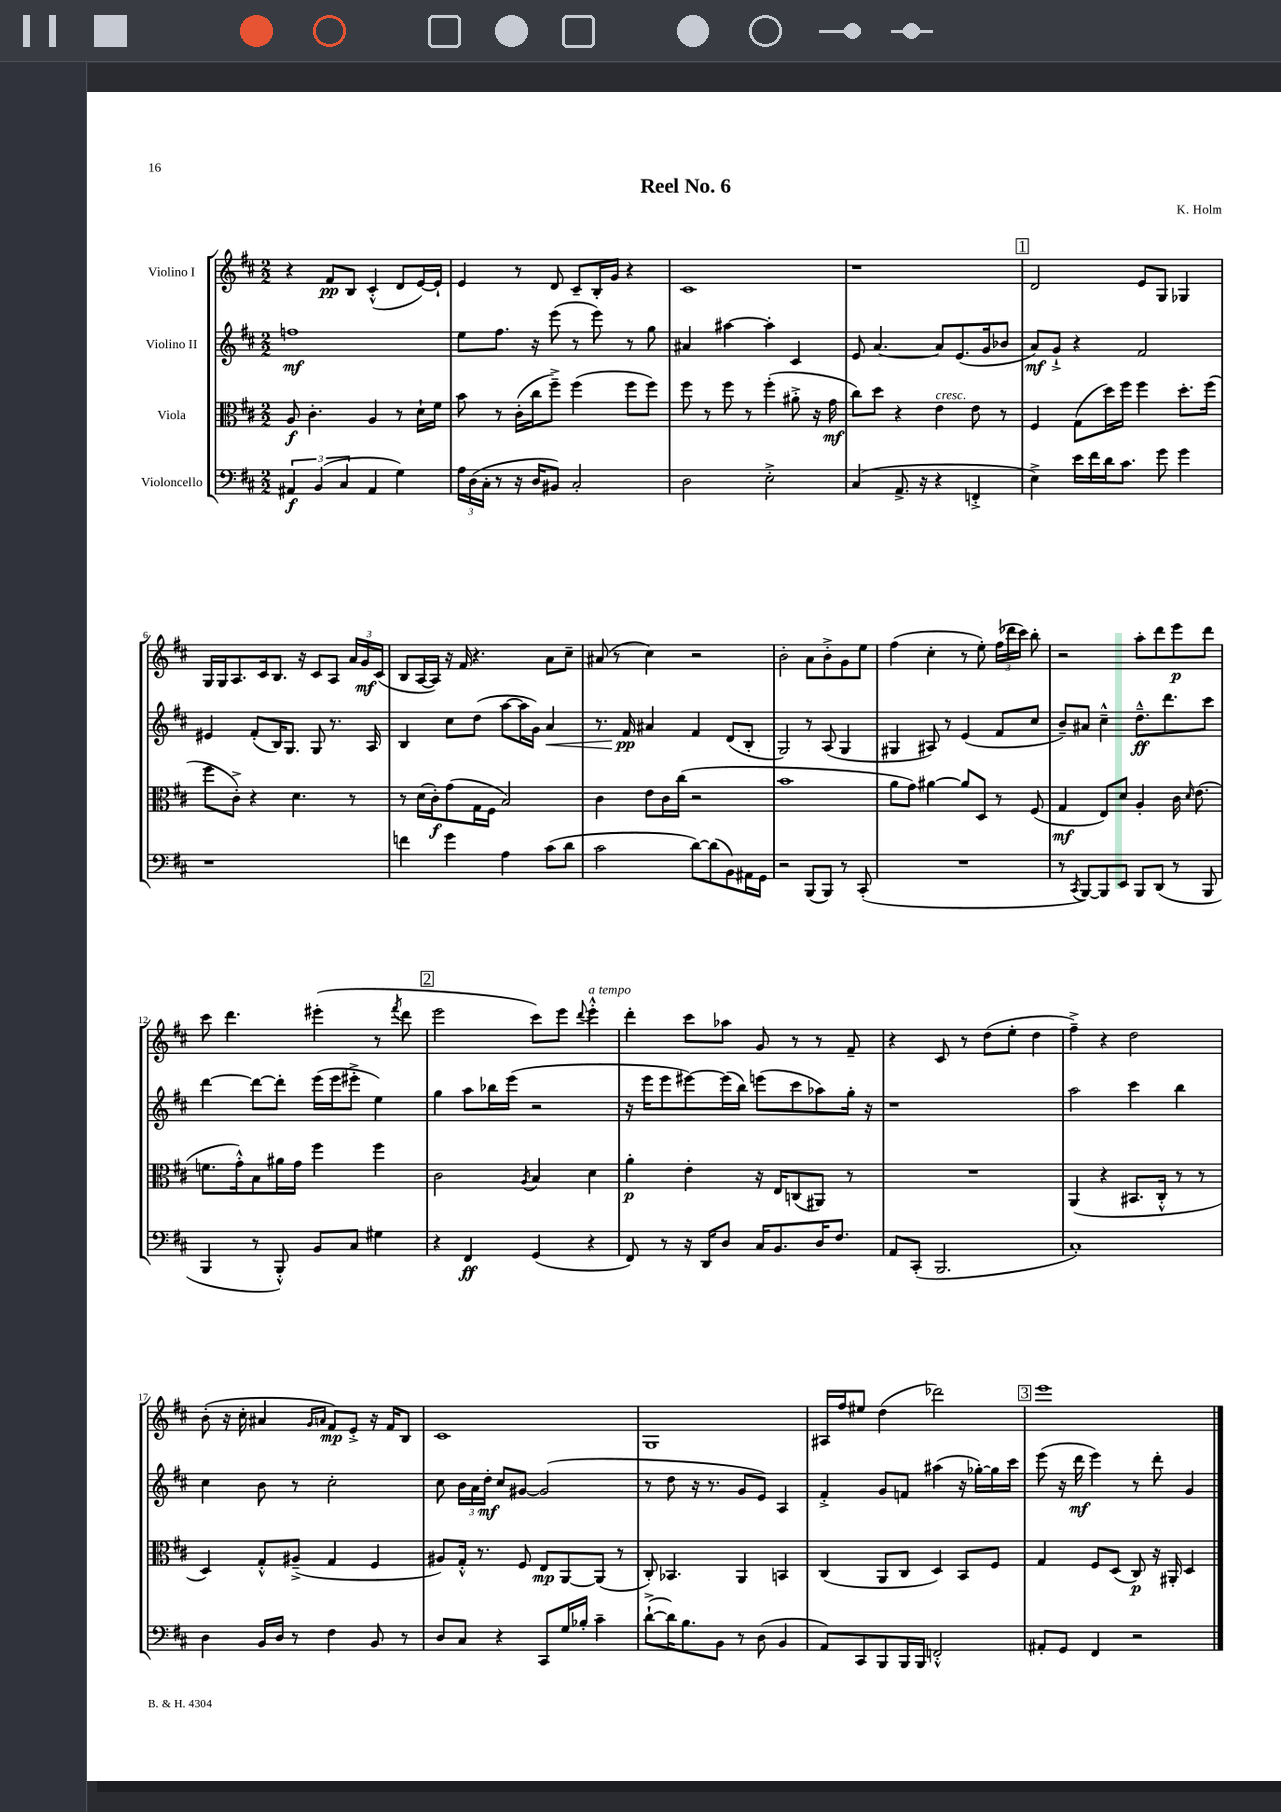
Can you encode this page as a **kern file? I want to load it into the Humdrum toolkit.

**kern	**kern	**kern	**kern
*staff4	*staff3	*staff2	*staff1
*clefF4	*clefC3	*clefG2	*clefG2
*k[f#c#]	*k[f#c#]	*k[f#c#]	*k[f#c#]
*M2/2	*M2/2	*M2/2	*M2/2
6AA#	8A	1ff	4r
.	4.c#'	.	.
(6BB	.	.	.
.	.	.	8f#
6C#	.	.	.
.	.	.	8B
4AA#	4A	.	(4c#'^^
4G)	8r	.	8d
.	16d`	.	[16e)
.	16f#	.	16e`]
=	=	=	=
24A	8b	8ee	4e
(24D	.	.	.
24C#'	.	.	.
8r	8r	8.ff#	.
16r	(16c#'	.	8r
16D	16cc#	16r	.
8BB#)	8ff#~^)	(8eee	8d
2C#'	(4ff#	8r	8c#~
.	.	8eee)	16B'
.	.	.	16g
.	8ff#	8r	4r
.	8ff#)	8gg	.
=	=	=	=
2D	8ff#	4a#	1c#
.	8r	.	.
.	8ff#	[4aa#	.
.	8r	.	.
2E'^	(4ff#'	4aa#']	.
.	8a#'^	4c#	.
.	16r	.	.
.	16g	.	.
=	=	=	=
(4C#	8cc#)	8e	1r
.	8dd	[4.a	.
8.AA^	4r	.	.
16r	.	.	.
4r	4e	8a]	.
.	.	(8.e	.
4FF'^	8e	.	.
.	.	16g	.
.	8r	8b-	.
=	=	=	=
4E^)	4F#	8a)	2d
.	.	8g`^	.
16e	(8G	4r	.
16f#	.	.	.
16d	16dd)	.	.
8.c#	16ff#	.	.
.	4ff#	2f#	8e
8g	.	.	8G
4g	8.dd'	.	4G-
.	(16ff#	.	.
=	=	=	=
1r	8ff#	4e#	16G
.	.	.	16G
.	8c#'^)	.	8.A
.	4r	(8f#'	.
.	.	.	16c#
.	.	16B)	8.B
.	.	8.G	.
.	4.d	.	.
.	.	.	16r
.	.	8G	8c#
.	.	8.r	8A
.	8r	.	24a
.	.	.	24g
.	.	16A	.
.	.	.	(24c#
=	=	=	=
4f	8r	4B	8B
.	(16d	.	[16A
.	16c#')	.	16A])
4g	(8g	8cc#	16r
.	.	.	16f#
.	16G	(8dd	4.r
.	16F#	.	.
4A	2B)	[8aa	.
.	.	16aa]	.
.	.	16g)	.
(8c#	.	4a	8a
8d	.	.	8cc#~
=	=	=	=
2c#	4c#	8.r	(8a#
.	.	.	8r
.	.	16f#	.
.	8e	4a#	4cc#)
.	16c#	.	.
.	(16cc#	.	.
[8d)	2r	4f#	2r
(8d]	.	.	.
8BB)	.	(8d	.
16AA#	.	8B'	.
16GG	.	.	.
=	=	=	=
2r	1b	2G)	2b'
(8BBB	.	8r	8a
8BBB)	.	(8A	8b'^
8r	.	4G	8g
(8CC#'	.	.	8ee
=	=	=	=
1r	8a	4G#	(4ff#
.	8g)	.	.
.	[4a#	8A#)	4cc#'
.	.	8r	.
.	8a#]	(4e	8r
.	8D	.	8ee')
.	8r	8f#	(24ff#
.	.	.	24ddd-
.	.	.	24ccc#)
.	(8F#	8cc#	8bb'
=	=	=	=
8r	4G	8b~)	2r
8qCC#	.	.	.
[8BBB)	.	8a#	.
8BBB]	8E)	4cc#~^^	.
8EE	8d	.	.
8BBB	4A'	8.dd~^^	8aa'
(8DD	.	.	8ddd
.	.	8.ddd	.
8r	16c#	.	8eee
.	16qqd	.	.
.	(8.e	.	.
8BBB	.	8ccc#	8ddd
=	=	=	=
4BBB	8.f	[4ddd	8ccc#
.	.	.	4.ddd
.	16g'^^)	.	.
8r	8B	8ddd_	.
8BBB'^^)	16a#	8ddd']	.
.	16g	.	.
8BB	4ff#	(16eee	(4eee#'
.	.	16eee	.
8C#	.	8eee#'^	.
4G#	4ff#	4ee)	8r
.	.	.	8qfff#
.	.	.	8ddd
=	=	=	=
4r	2c#	4gg	2eee
4FF#	.	8aa	.
.	.	16bb-	.
.	.	(16eee	.
.	8qA	.	.
(4GG	4B	2r	8ccc#)
.	.	.	8eee
.	.	.	8qqddd
4r	4d	.	4eee'^^
=	=	=	=
8FF#)	4a'	16r	4ddd'
.	.	16eee	.
8r	.	8eee	.
16r	4e'	[8eee#)	8ccc#
16DD	.	.	.
8D	.	(16eee#]	8aa-
.	.	16bb)	.
16C#	16r	(8eee	8g
8.BB	16E	.	.
.	(8C	8ccc#	8r
16D	8AA#)	8aa-)	8r
8.F#	.	.	.
.	8r	16gg'	8f#~
.	.	16r	.
=	=	=	=
8AA	1r	1r	4r
(8CC#'	.	.	.
2.BBB	.	.	8c#
.	.	.	8r
.	.	.	(8dd
.	.	.	8ee'
.	.	.	4dd
=	=	=	=
1C#')	(4AA	2aa	4ff#~^)
.	4r	.	4r
.	8.BB#	4ccc#	2dd
.	16C#'^^	.	.
.	8r	4bb	.
.	8r	.	.
=	=	=	=
4D	4D)	4cc#	(8b'
.	.	.	16r
.	.	.	16cc#'
16BB	8G'^^	8b	4a#
16D	.	.	.
8r	(8A#~^	8r	.
.	.	.	16qqg
.	.	.	16qqa
4F#	4G	2cc#'	8f#)
.	.	.	8e'^
8BB	4F#	.	16r
.	.	.	16f#
8r	.	.	8B
=	=	=	=
8D	8A#)	8cc#	1c#
8C#	16G'^^	24b	.
.	.	24a	.
.	8.r	.	.
.	.	24dd'	.
4r	.	8cc#	.
.	8F#	[8g#	.
8CC#	8E	(2g#]	.
16G	[8AA	.	.
16B-'	.	.	.
4c#~	(8AA]	.	.
.	8r	.	.
=	=	=	=
([8d`^	8C#')	8r	1G
16d])	4.BB-	8dd	.
8.B	.	.	.
.	.	16r	.
.	.	8.r	.
8BB	.	.	.
8r	4AA	8g	.
(8D	.	8e)	.
4BB	4BB	4A	.
=	=	=	=
8AA)	(4C#	4f#'^	16A#
.	.	.	16ff#
8CC#	.	.	8ee#
8BBB	8AA	8g	(4dd
16BBB	8C#	8f	.
16BBB	.	.	.
2FF'^^	4D)	(4aa#	2ddd-)
.	8BB	16r	.
.	.	[16gg-')	.
.	8F#	16gg-]	.
.	.	16ccc#	.
=	=	=	=
8AA#'	4G	(8eee	1eee
8GG	.	16r	.
.	.	16ddd	.
4FF#	8F#	4eee)	.
.	(8D	.	.
2r	8C#)	8r	.
.	16r	8ddd'	.
.	16AA#'	.	.
.	4D	4g	.
==	==	==	==
*-	*-	*-	*-
